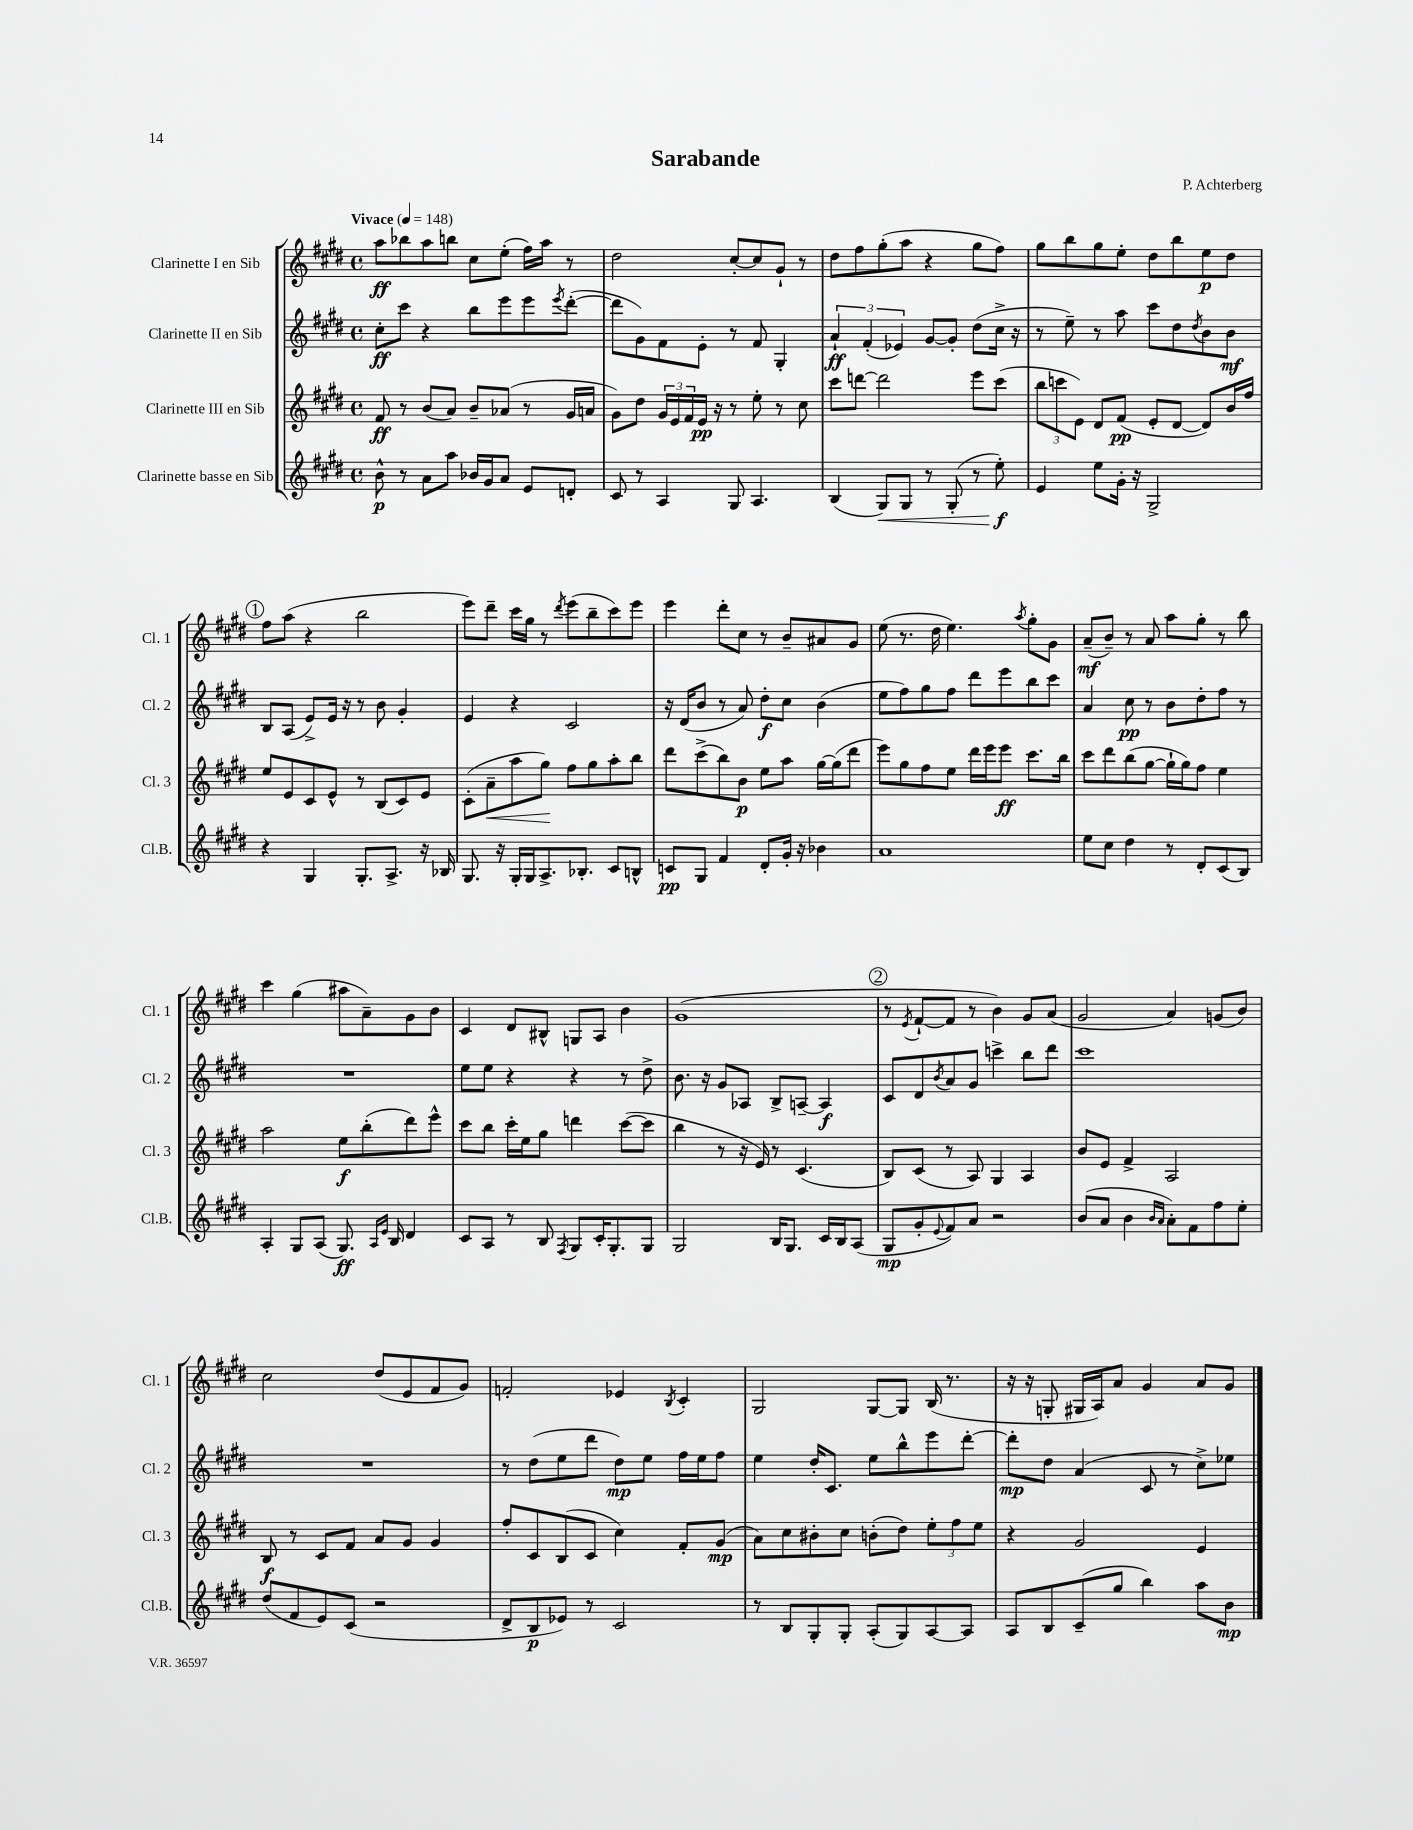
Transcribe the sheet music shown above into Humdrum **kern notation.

**kern	**kern	**kern	**kern
*staff4	*staff3	*staff2	*staff1
*clefG2	*clefG2	*clefG2	*clefG2
*k[f#c#g#d#]	*k[f#c#g#d#]	*k[f#c#g#d#]	*k[f#c#g#d#]
*M4/4	*M4/4	*M4/4	*M4/4
*met(c)	*met(c)	*met(c)	*met(c)
*MM148	*MM148	*MM148	*MM148
8b^^	8f#	8cc#'	8aa
8r	8r	8ccc#	8bb-
8a	(8b	4r	8aa
8aa	8a)	.	8bb
16b-	8b~	8bb	8cc#
16g#	.	.	.
8a	(8a-	8eee	(8ee'
8e	8r	8eee	16ff#)
.	.	.	16aa
.	.	8qeee	.
8d'	16g#	([8ddd#'	8r
.	16a	.	.
=	=	=	=
8c#	8g#)	8ddd#]	2dd#
8r	8dd#	8g#)	.
4A	24g#	8f#	.
.	24e	.	.
.	24f#	.	.
.	16e	8e'	.
.	16r	.	.
8G#	8r	8r	[8cc#'
4.A	8ee'	8f#	8cc#]
.	8r	4G#'	8g#`
.	8cc#	.	8r
=	=	=	=
(4B	8ccc#	6a`	8dd#
.	[8ddd	.	8ff#
.	.	(6f#'	.
8G#)	2ddd]	.	(8gg#'
.	.	6e-)	.
8G#	.	.	8aa
8r	.	[8g#	4r
(8G#'	.	8g#']	.
8r	8eee	(8dd#	8gg#
8ee')	(8ccc#	16cc#^	8ff#)
.	.	16r	.
=	=	=	=
4e	12bb	8r	8gg#
.	12ccc	.	.
.	.	8ee~)	8bb
.	12e)	.	.
8ee	8d#	8r	8gg#
16g#'	(8f#	8aa	8ee'
16r	.	.	.
2G#^	8e'	8ccc#	8dd#
.	[8d#	8dd#	8bb
.	.	8qdd#	.
.	8d#])	8b	8ee
.	16b	8b	8dd#
.	16ff#	.	.
=	=	=	=
4r	8ee	8B	8ff#
.	8e	(8A	(8aa
4G#	8c#	8e^)	4r
.	8e^^	16e	.
.	.	16r	.
8.G#'	8r	8r	2bb
.	(8B	8b	.
8.A^	.	.	.
.	8c#)	4g#'	.
16r	8e	.	.
16B-	.	.	.
=	=	=	=
8.G#	(8c#'	4e	8eee)
.	8a~	.	8ddd#~
16r	.	.	.
16G#'	8aa	4r	16ccc#
16G#	.	.	16gg#
8.A^	8gg#)	.	8r
.	.	.	8qddd#
.	8ff#	2c#	(8eee
8.B-'	.	.	.
.	8gg#	.	8bb~
8c#	8aa'	.	8ccc#)
8B^^	8bb	.	8eee
=	=	=	=
8c	8ddd#	16r	4eee
.	.	(16d#	.
8G#	(8ccc#^	8b	.
4f#	8bb)	8r	8ddd#'
.	8b	8a)	8cc#
8d#'	8ee	8dd#'	8r
16g#'	8aa	8cc#	8b~
16r	.	.	.
4b-	[16gg#	(4b	8a#
.	(16gg#]	.	.
.	8ddd#	.	8g#
=	=	=	=
1a	8eee)	8ee	(8ee
.	8gg#	8ff#)	8.r
.	8ff#	8gg#	.
.	.	.	16dd#
.	8ee	8ff#	4.ee)
.	16ddd#	8ddd#	.
.	16eee	.	.
.	8eee	8eee	.
.	.	.	8qaa
.	8.ccc#	8bb	8gg#'
.	.	8ccc#	8g#
.	16bb	.	.
=	=	=	=
8ee	8ccc#	4a	(8a~
8cc#	8ddd#	.	8b~)
4dd#	(8bb	8cc#	8r
.	[8gg#	8r	8a
8r	16gg#`]	8b	8aa
.	16gg#)	.	.
8d#'	8ff#	8dd#'	8gg#'
(8c#	4ee	8ff#	8r
8B)	.	8r	8bb
=	=	=	=
4A'	2aa	1r	4ccc#
8G#	.	.	(4gg#
(8A	.	.	.
8.G#)	8ee	.	8aa#
.	(8bb'	.	8a~)
16qqA	.	.	.
16qqe	.	.	.
16B	.	.	.
4d#	8ddd#)	.	8g#
.	8eee^^	.	8b
=	=	=	=
8c#	8ccc#	8ee	4c#
8A	8bb	8ee	.
8r	16ccc#'	4r	8d#
.	16ee	.	.
8B	8gg#	.	8B#^^
8qF#	.	.	.
8G#	4ddd	4r	8G
16c#'	.	.	8A
8.G#'	.	.	.
.	([8ccc#	8r	4b
8G#	8ccc#]	8dd#^	.
=	=	=	=
2G#	4bb	8.b	(1g#
.	.	16r	.
.	8r	8g#	.
.	16r	8A-	.
.	16e)	.	.
16B	8r	8B^	.
8.G#	.	.	.
.	(4.c#	[8A~	.
16c#	.	4A]	.
16B	.	.	.
(8A	.	.	.
=	=	=	=
8G#	8B)	8c#	8r
.	.	.	8qe
8g#'	(8c#	8d#	[8f#`
8qqe	.	8qb	.
8f#)	8r	8a	8f#]
8a	8A)	8g#	8r
2r	4G#	4ccc^	4b)
.	4A	8bb	8g#
.	.	8ddd#	(8a
=	=	=	=
(8b	8b	1ccc#	2g#
8a	8e	.	.
4b	4f#^	.	.
16qqb	.	.	.
16qqa	.	.	.
8a')	2A	.	4a)
8f#	.	.	.
8ff#	.	.	(8g
8ee'	.	.	8b)
=	=	=	=
(8dd#	8B	1r	2cc#
8f#	8r	.	.
8e)	8c#	.	.
(8c#	8f#	.	.
2r	8a	.	(8dd#
.	8g#	.	8e
.	4g#	.	8f#
.	.	.	8g#)
=	=	=	=
8d#^	8ff#'	8r	2f'
8B	8c#	(8dd#	.
8e-)	(8B	8ee	.
8r	8c#	8ddd#	.
2c#	4cc#)	8dd#)	4e-
.	.	8ee	.
.	.	.	8qB
.	8f#'	16ff#	4c#'
.	.	16ee	.
.	(8g#	8ff#	.
=	=	=	=
8r	8a)	4ee	2G#
8B	8cc#	.	.
8G#'	8b#'	16dd#'	.
.	.	8.c#	.
8G#'	8cc#	.	.
(8A'	(8b'	8ee	[8G#
8G#)	8dd#)	8bb^^	8G#]
[8A	12ee'	8eee	(16B
.	.	.	8.r
.	12ff#	.	.
8A]	.	[8ddd#'	.
.	12ee	.	.
=	=	=	=
8A	4r	8ddd#']	16r
.	.	.	16r
8B	.	8dd#	8G'
(8c#~	2g#	(4a	16G#
.	.	.	16A)
8gg#	.	.	8a
4bb)	.	8c#	4g#
.	.	8r	.
8aa	4e	8cc#^)	8a
8b	.	8ee-	8g#
==	==	==	==
*-	*-	*-	*-
